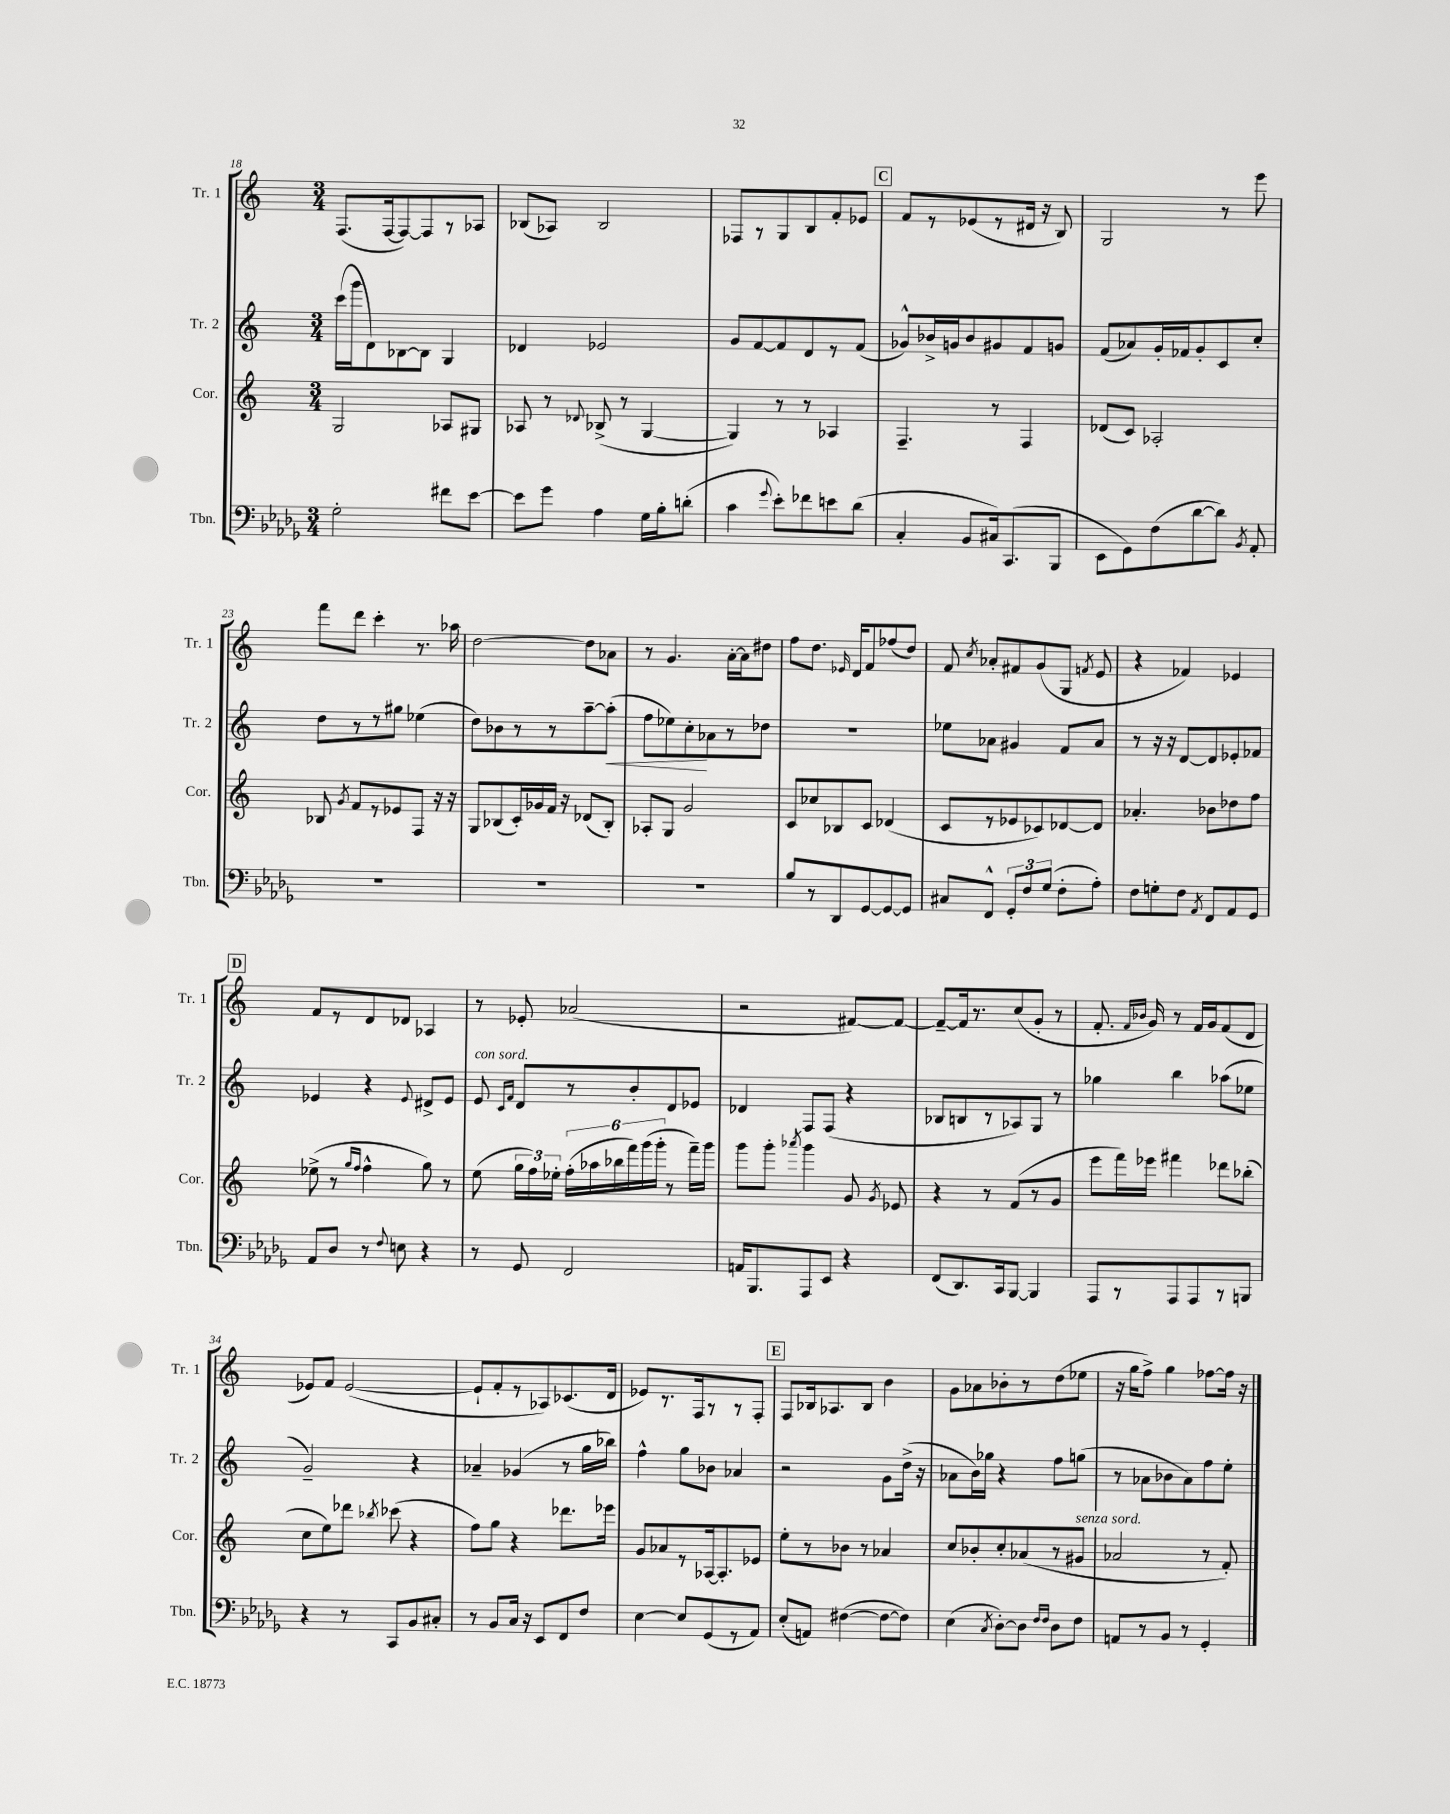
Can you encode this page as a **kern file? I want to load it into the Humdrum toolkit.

**kern	**kern	**kern	**dynam	**kern
*part4	*part3	*part2	*part2	*part1
*staff4	*staff3	*staff2	*staff2	*staff1
*I"Tbn.	*I"Cor.	*I"Tr. 2	*	*I"Tr. 1
*I'Tbn.	*I'Cor.	*I'Tr. 2	*	*I'Tr. 1
*clefF4	*clefG2	*clefG2	*	*clefG2
*k[b-e-a-d-g-]	*k[]	*k[]	*	*k[]
*M3/4	*M3/4	*M3/4	*	*M3/4
=18	=18	=18	=18	=18
2G-'\	2G/	(16ccc\LL	.	(8.F/L
.	.	16ggg\J	.	.
.	.	8d\)	.	.
.	.	.	.	[16F/k
.	.	[8B-X\	.	8F/_)
.	.	8B-\J]	.	8F/]
8f#X\L	8A-X/L	4G/	.	8r
[8e-\J	8G#X/J	.	.	8A-X/J
=19	=19	=19	=19	=19
8e-\L]	8A-X/	4d-X/	.	(8B-X/L
8g-\J	8r	.	.	8A-X/J)
.	8qqd-X/	.	.	.
4A-\	(8B-X^/	2e-X/	.	2B-/
.	8r	.	.	.
16G-\LL	[4G/	.	.	.
16B-'\J	.	.	.	.
(8dn'\J	.	.	.	.
=20	=20	=20	=20	=20
4c\	4G/])	8g/L	.	8F-X/L
.	.	[8f/	.	8r
8qqg-/	.	.	.	.
8e-'\L)	8r	8f/]	.	8G/
8f-X\	8r	8d/	.	8B/
8en\	4A-X/	8r	.	8f'/
(8d-\J	.	(8f/J	.	8e-X/J
!!LO:REH:place=s1:t=C
=21	=21	=21	=21	=21
4C'/	4.F~/	8g-X^^/L)	.	8f/L
.	.	16b-X^/L	.	8r
.	.	16gn/J	.	.
8BB-/L	.	8b-/	.	(8e-X/
16C#X/k)	8r	8g#X/	.	8r
(8.CC/	.	.	.	.
.	4F/	8f/	.	16d#X/Jk
.	.	.	.	16r
8BBB-/J	.	8gn/J	.	8B/)
=22	=22	=22	=22	=22
8EE-\L	(8d-X/L	(8f/L	.	2G/
8GG-\)	8c/J)	8a-X/)	.	.
(8F\	2A-X'/	16g'/L	.	.
.	.	16f-X/J	.	.
[8d-\	.	8g'/	.	.
8d-\J])	.	8c/	.	8r
8qBB-/	.	.	.	.
8AA-'/	.	8cc'/J	.	8eee\
!!LO:LB:g=z
=23	=23	=23	=23	=23
2.r	8B-X/	8dd\L	.	8fff\L
.	8qg/	.	.	.
.	8f/L	8r	.	8ddd\J
.	8r	8r	.	4ccc'\
.	8e-X/	8gg#X\J	.	.
.	8F/J	(4ee-X\	.	8.r
.	16r	.	.	.
.	16r	.	.	16aa-X\
=24	=24	=24	=24	=24
2.r	8G/L	8dd\L)	.	[2dd\
.	(8B-X/	8b-X\	.	.
.	16c'/L)	8r	.	.
.	16g-X/	.	.	.
.	16f/JJ	8r	.	.
.	16r	.	.	.
.	(8d-X/L	[8aa~\	.	8dd\L]
!	!	!	!LO:HP:b	!
.	8B-'/J)	(8aa'\J]	<	8a-X\J
=25	=25	=25	=25	=25
2.r	8A-X'/L	8ff\L	.	8r
.	8G/J	8ee-X\)	.	4.g/
.	2g/	8cc'\	.	.
.	.	8a-X\	[	.
.	.	8r	.	[16a'\LL
.	.	.	.	16a\J]
.	.	8dd-X\J	.	8dd#X\J
=26	=26	=26	=26	=26
8B-/L	8c/L	2.r	.	8ff\L
8r	8cc-X/	.	.	8.dd\J
8DD-/	8B-X/	.	.	.
.	.	.	.	16qqe-X/
.	.	.	.	16d/KL
[8GG-/	8c/J	.	.	8f/
8GG-/_	(4d-X/	.	.	(8ff-X/
8GG-/J]	.	.	.	8dd/J)
=27	=27	=27	=27	=27
8C#X/L	8c/L	8ee-X\L	.	8f/
.	.	.	.	8qcc/
8FF^^/J	8r	8a-X\J	.	8a-X'/L
12GG-'/L	8e-X/	4g#X/	.	8f#X/
12F/	.	.	.	.
.	8c-X/)	.	.	(8g/
(12G-/J	.	.	.	.
8F'\L	[8d-X/	8f/L	.	8G/J
.	.	.	.	8qfn/
8A-'\J)	8d-/J]	8a-/J	.	8e/
=28	=28	=28	=28	=28
8F\L	4.a-X'/	8r	.	4r
8Gn'\	.	16r	.	.
.	.	16r	.	.
8F\J	.	[8d/L	.	4f-X/)
8qAA-/	.	.	.	.
8FF/L	8b-X\L	8d/]	.	.
8AA-/	8dd-X\	8e-X'/	.	4e-X/
8GG-/J	8ff\J	8f-X/J	.	.
!!LO:LB:g=z
!!LO:REH:place=s1:t=D
=29	=29	=29	=29	=29
8AA-/L	(8ee-X^\	4e-X/	.	8f/L
8D-/J	8r	.	.	8r
.	16qqgg/LL	.	.	.
.	16qqff/JJ	.	.	.
8r	4ff^^\	4r	.	8d/
8qqF/	.	.	.	.
8En\	.	.	.	8d-X/J
.	.	8qqe-/	.	.
4r	8gg\)	8d#X^/L	.	4A-X/
.	8r	8e-/J	.	.
=30	=30	=30	=30	=30
!	!	!LO:TX:a:i:t=con sord.	!	!
8r	(8ee\	8e/	.	8r
.	.	16qqc/LL	.	.
.	.	16qqf/JJ	.	.
8GG-/	24gg\LL	8d/L	.	8e-X'/
.	24ff\)	.	.	.
.	24ee-X'\JJ	.	.	.
2FF/	(24ff'\LL	8r	.	(2a-X/
.	24aa-X\	.	.	.
.	24bb-X\	.	.	.
.	24fff\)	8b'/	.	.
.	(24ggg\	.	.	.
.	24ggg'\JJ	.	.	.
.	8r	8d/	.	.
.	16fff~\LL)	8e-X/J	.	.
.	16ggg\JJ	.	.	.
=31	=31	=31	=31	=31
16AAn/KL	8ggg\L	4d-X/	.	2r
8.BBB-/	.	.	.	.
.	8ggg'\J	.	.	.
.	8qaaa-X/	.	.	.
8AAA-/	4ggg\	8F/L	.	.
8EE-/J	.	(8F/J	.	.
4r	8g/	4r	.	[8f#X/L)
.	8qg/	.	.	.
.	8e-X/	.	.	8f#/J_
=32	=32	=32	=32	=32
(8FF/L	4r	8B-X/L	.	8f#~/L_
8.DD-/)	.	8Bn/	.	16f#/k]
.	.	.	.	8.r
.	8r	8r	.	.
16CC/k	.	.	.	.
[8BBB-/J	(8f/L	8A-X/)	.	(8cc/
4BBB-/]	8r	8G/J	.	8g'/J
.	8g/J	8r	.	8r
=33	=33	=33	=33	=33
8AAA-/L	8eee\L	4gg-X\	.	8.f'/
8r	16fff\L)	.	.	.
.	.	.	.	16qqf/LL
.	.	.	.	16qqb-X/JJ
.	16eee-X\JJ	.	.	16g/)
8AAA-/	4fff#X\	4bb\	.	8r
8AAA-/	.	.	.	16f/LL
.	.	.	.	16g/J
8r	8ddd-X\L	(8aa-X\L	.	(8f/
8BBBn/J	(8bb-X'\J	8ee-X\J	.	8d/J
!!LO:LB:g=z
=34	=34	=34	=34	=34
4r	8cc\L	2g~/)	.	8e-X/L)
.	8ee\)	.	.	8f/J
8r	8ddd-X\J	.	.	([2e-/
.	8qbb-X/	.	.	.
8CC/L	(8ccc-X\	.	.	.
8BB-/	4r	4r	.	.
8C#X'/J	.	.	.	.
=35	=35	=35	=35	=35
8r	8ff\L)	4a-X~/	.	8e-`/L]
8BB-/L	8gg\J	.	.	8f'/
16C/Jk	4r	(4g-X/	.	8r
16r	.	.	.	.
8EE-/L	.	.	.	8A-X/)
8FF/	8.ddd-X\L	8r	.	(8.c-X/
8F/J	.	16gg\LL	.	.
.	16eee-X\Jk	16bb-X\JJ)	.	16d/Jk
=36	=36	=36	=36	=36
[4E-\	8g/L	4ff^^\	.	8e-X/L)
.	8a-X/	.	.	8.r
8E-/L]	8r	8gg\L	.	.
.	.	.	.	16F/k
(8GG-/	[16A-X/k	8b-X\J	.	8r
.	8.A-'/]	.	.	.
8r	.	4a-X/	.	8r
8AA-/J)	8e-X/J	.	.	8F'/J
!!LO:REH:place=s1:t=E
=37	=37	=37	=37	=37
(8E-'/L	8ee'\L	2r	.	8F/L
8AAn/J)	8r	.	.	16B-X/k
.	.	.	.	8.A-X/
([4F#X\	8b-X\J	.	.	.
.	8r	.	.	8B-/J
8F#\L_	4a-X/	8g\L	.	4b\
8F#\J])	.	(16dd^\Jk	.	.
.	.	16r	.	.
=38	=38	=38	=38	=38
(4E-\	8cc/L	8a-X\L	.	8g\L
.	8b-X'/	16b\L)	.	8a-X\
.	.	16gg-X\JJ	.	.
8qC/	.	.	.	.
[8D-'\L)	8cc'/	4r	.	8b-X'\
8D-\J]	(8a-X/	.	.	8r
16qqF/LL	.	.	.	.
16qqF/JJ	.	.	.	.
8D-\L	8r	8ff\L	.	(8dd\
!	!LO:TX:a:i:t=senza sord.	!	!	!
8F\J	8g#X/J	(8ggn\J	.	8ee-X\J
=39	=39	=39	=39	=39
8AAn/L	2a-X/	8r	.	16r
.	.	.	.	16gg\KL
8r	.	8a-X\L	.	8ff^\J)
8BB-/J	.	8b-X\	.	4gg\
8r	.	8a-\)	.	.
4GG-'/	8r	8ff\	.	[8ff-X\L
.	8f'/)	8ee'\J	.	16ff-\Jk]
.	.	.	.	16r
==	==	==	==	==
*-	*-	*-	*-	*-
